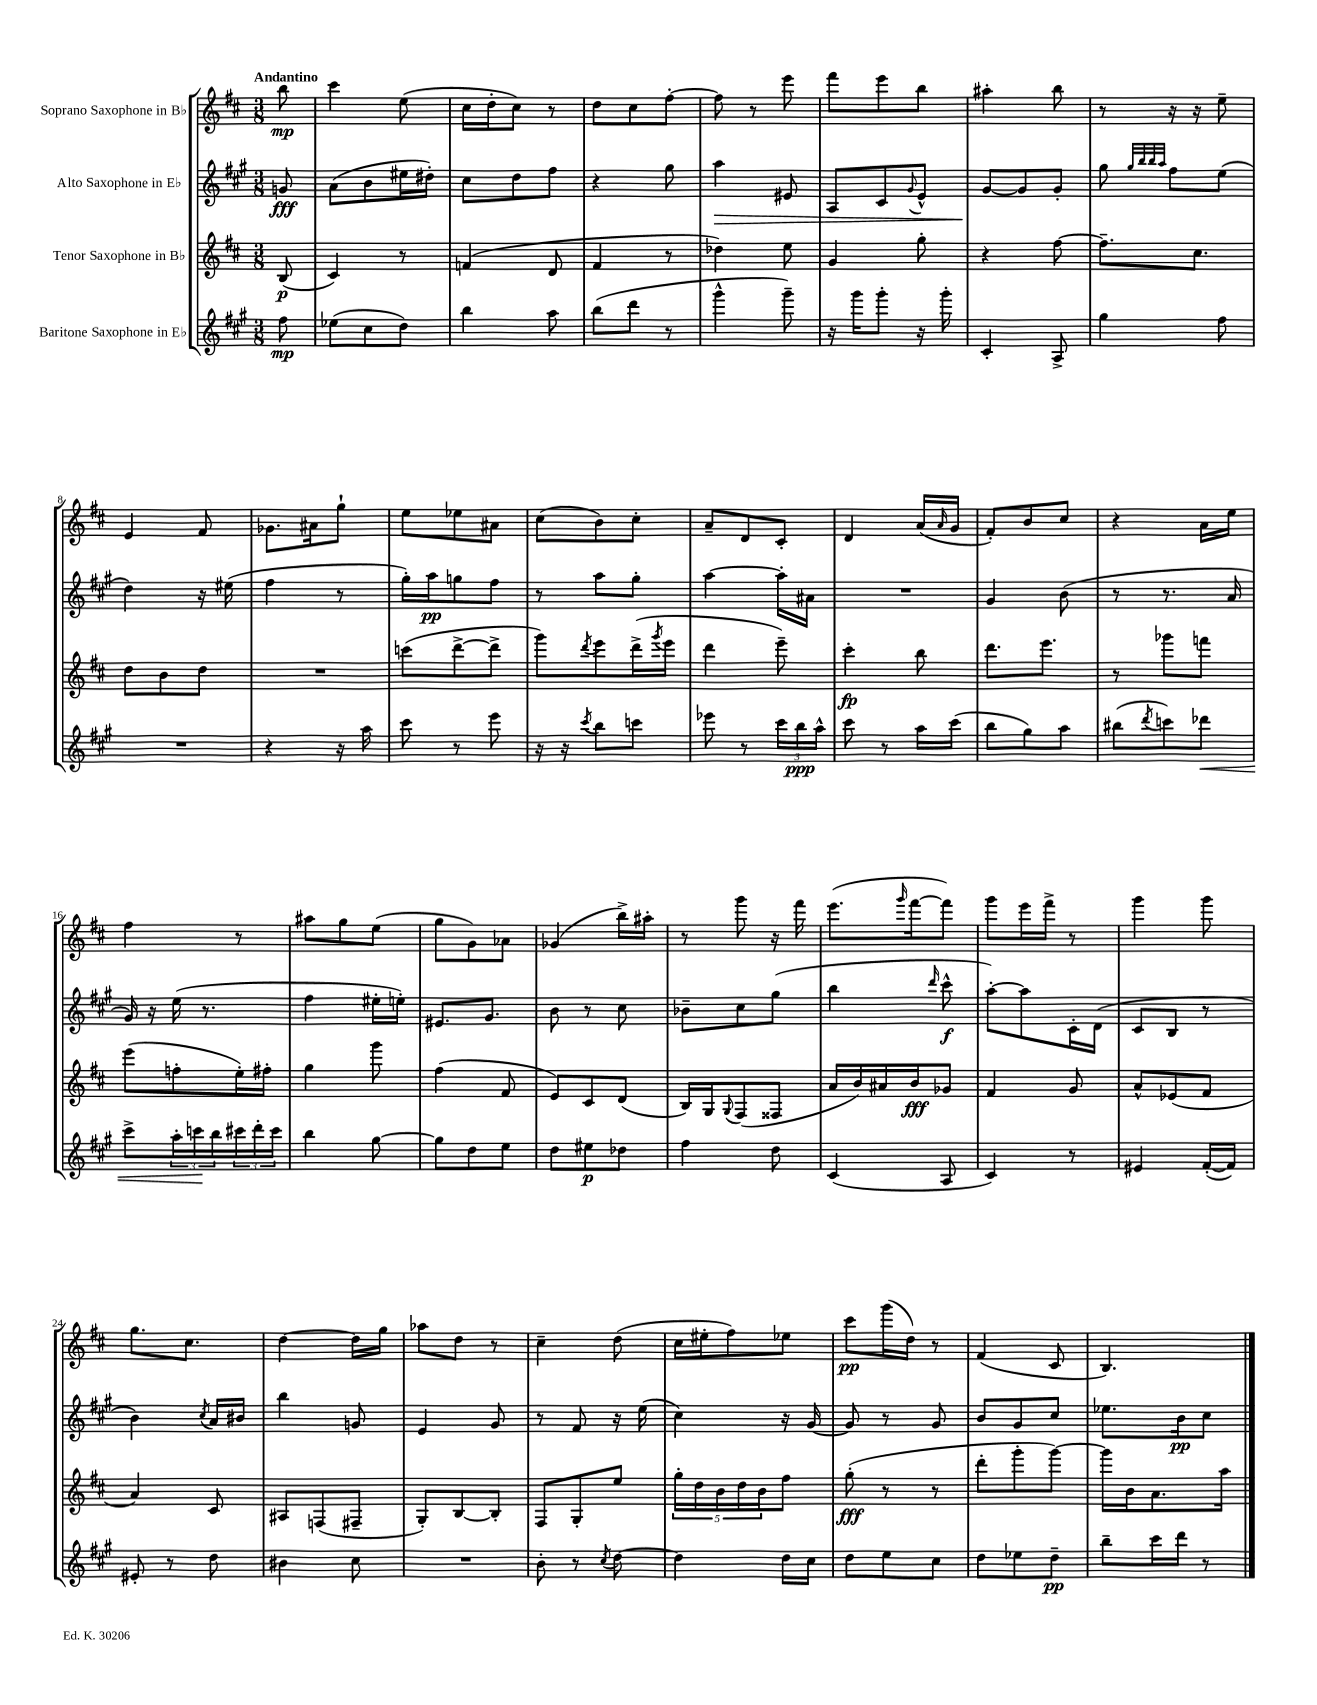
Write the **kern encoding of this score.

**kern	**dynam	**kern	**dynam	**kern	**dynam	**kern	**dynam
*part4	*part4	*part3	*part3	*part2	*part2	*part1	*part1
*staff4	*staff4	*staff3	*staff3	*staff2	*staff2	*staff1	*staff1
*I"Baritone Saxophone in E♭	*	*I"Tenor Saxophone in B♭	*	*I"Alto Saxophone in E♭	*	*I"Soprano Saxophone in B♭	*
*clefG2	*	*clefG2	*	*clefG2	*	*clefG2	*
*k[f#c#g#]	*	*k[f#c#]	*	*k[f#c#g#]	*	*k[f#c#]	*
*M3/8	*	*M3/8	*	*M3/8	*	*M3/8	*
=	=	=	=	=	=	=	=
!	!	!	!	!	!	!LO:TX:a:B:t=Andantino	!
8ff#\	mp	(8B/	p	8gn/	fff	8bb\	mp
=1	=1	=1	=1	=1	=1	=1	=1
(8ee-X\L	.	4c#/)	.	(8a\L	.	4ccc#\	.
8cc#\	.	.	.	8b\	.	.	.
8dd\J)	.	8r	.	16ee#X\L	.	(8ee\	.
.	.	.	.	16dd#X'\JJ)	.	.	.
=2	=2	=2	=2	=2	=2	=2	=2
4bb\	.	(4fn/	.	8cc#\L	.	16cc#\LL	.
.	.	.	.	.	.	16dd'\J	.
.	.	.	.	8dd\	.	8cc#\J)	.
8aa\	.	8d/	.	8ff#\J	.	8r	.
=3	=3	=3	=3	=3	=3	=3	=3
(8bb\L	.	4f#/	.	4r	.	8dd\L	.
8ddd\J	.	.	.	.	.	8cc#\	.
8r	.	8r	.	8gg#\	.	[8ff#'\J	.
=4	=4	=4	=4	=4	=4	=4	=4
!	!	!	!	!	!LO:HP:b	!	!
4ggg#^^\	.	4dd-X\)	.	4aa\	>	8ff#\]	.
.	.	.	.	.	.	8r	.
8ggg#~\)	.	8ee\	.	8e#X/	.	8eee\	.
=5	=5	=5	=5	=5	=5	=5	=5
16r	.	4g/	.	8A/L	.	8fff#\L	.
16ggg#\KL	.	.	.	.	.	.	.
8ggg#'\J	.	.	.	8c#/	.	8eee\	.
.	.	.	.	8qqg#/	.	.	.
16r	.	8gg'\	.	8e^^/J	.	8bb\J	.
16ggg#'\	.	.	.	.	.	.	.
=6	=6	=6	=6	=6	=6	=6	=6
4c#'/	.	4r	.	[8g#/L	.	4aa#X'\	.
.	.	.	.	8g#/]	]	.	.
8A^/	.	[8ff#\	.	8g#'/J	.	8bb\	.
=7	=7	=7	=7	=7	=7	=7	=7
4gg#\	.	8.ff#~\L]	.	8gg#\	.	8r	.
.	.	.	.	32qqgg#/LLL	.	.	.
.	.	.	.	32qqbb/	.	.	.
.	.	.	.	32qqbb/	.	.	.
.	.	.	.	32qqaa/JJJ	.	.	.
.	.	.	.	8ff#\L	.	16r	.
.	.	8.cc#\J	.	.	.	16r	.
8ff#\	.	.	.	(8ee\J	.	8ee~\	.
!!LO:LB:g=z
=8	=8	=8	=8	=8	=8	=8	=8
4.r	.	8dd\L	.	4dd\)	.	4e/	.
.	.	8b\	.	.	.	.	.
.	.	8dd\J	.	16r	.	8f#/	.
.	.	.	.	(16ee#X\	.	.	.
=9	=9	=9	=9	=9	=9	=9	=9
4r	.	4.r	.	4ff#\	.	8.g-X\L	.
.	.	.	.	.	.	16a#X\k	.
16r	.	.	.	8r	.	8gg`\J	.
16aa\	.	.	.	.	.	.	.
=10	=10	=10	=10	=10	=10	=10	=10
8ccc#\	.	(8cccn\L	.	16gg#'\LL)	.	8ee\L	.
.	.	.	.	16aa\J	pp	.	.
8r	.	[8ddd^\	.	8ggn\	.	8ee-X\	.
8eee\	.	8ddd^\J]	.	8ff#\J	.	8a#X\J	.
=11	=11	=11	=11	=11	=11	=11	=11
16r	.	8ggg\L)	.	8r	.	(8cc#\L	.
16r	.	.	.	.	.	.	.
8qccc#/	.	8qddd/	.	.	.	.	.
8bb\L	.	8eee\	.	8aa\L	.	8b\)	.
8cccn\J	.	(16ddd^\L	.	8gg#'\J	.	8cc#'\J	.
.	.	8qggg/	.	.	.	.	.
.	.	16eee\JJ	.	.	.	.	.
=12	=12	=12	=12	=12	=12	=12	=12
8eee-X\	.	4ddd\	.	[4aa\	.	8a~/L	.
8r	.	.	.	.	.	8d/	.
24ccc#\LL	.	8eee~\)	.	16aa'\LL]	.	8c#'/J	.
24bb\	ppp	.	.	.	.	.	.
.	.	.	.	16a#X\JJ	.	.	.
24aa^^\JJ	.	.	.	.	.	.	.
=13	=13	=13	=13	=13	=13	=13	=13
8ccc#\	.	4ccc#'\	fp	4.r	.	4d/	.
8r	.	.	.	.	.	.	.
16aa\LL	.	8bb\	.	.	.	(16a/LL	.
.	.	.	.	.	.	16qqa/	.
(16ccc#\JJ	.	.	.	.	.	16g/JJ	.
=14	=14	=14	=14	=14	=14	=14	=14
8bb\L	.	8.ddd\L	.	4g#/	.	8f#'/L)	.
8gg#\)	.	.	.	.	.	8b/	.
.	.	8.eee\J	.	.	.	.	.
8aa\J	.	.	.	(8b\	.	8cc#/J	.
=15	=15	=15	=15	=15	=15	=15	=15
(8bb#X\L	.	8r	.	8r	.	4r	.
8qddd/	.	.	.	.	.	.	.
8cccn\)	.	8ggg-X\L	.	8.r	.	.	.
!	!LO:HP:b	!	!	!	!	!	!
8ddd-X\J	<	8fffn\J	.	.	.	16a\LL	.
.	.	.	.	16a/	.	16ee\JJ	.
!!LO:LB:g=z
=16	=16	=16	=16	=16	=16	=16	=16
8ccc#^\L	.	(8eee\L	.	16g#/)	.	4ff#\	.
.	.	.	.	16r	.	.	.
24aa'\L	.	8ffn'\	.	(16ee\	.	.	.
24cccn\	.	.	.	.	.	.	.
.	.	.	.	8.r	.	.	.
24bb\	[	.	.	.	.	.	.
24ccc#X\	.	16ee'\L)	.	.	.	8r	.
24ddd'\	.	.	.	.	.	.	.
.	.	16ff#X'\JJ	.	.	.	.	.
24ccc#\JJ	.	.	.	.	.	.	.
=17	=17	=17	=17	=17	=17	=17	=17
4bb\	.	4gg\	.	4ff#\	.	8aa#X\L	.
.	.	.	.	.	.	8gg\	.
[8gg#\	.	8ggg\	.	16ee#X'\LL	.	(8ee\J	.
.	.	.	.	16een'\JJ)	.	.	.
=18	=18	=18	=18	=18	=18	=18	=18
8gg#\L]	.	(4ff#\	.	8.e#X/L	.	8gg\L	.
8dd\	.	.	.	.	.	8g\)	.
.	.	.	.	8.g#/J	.	.	.
8ee\J	.	8f#/	.	.	.	8a-X\J	.
=19	=19	=19	=19	=19	=19	=19	=19
8dd\L	.	8e/L)	.	8b\	.	(4g-X/	.
8ee#X\	p	8c#/	.	8r	.	.	.
8dd-X\J	.	(8d/J	.	8cc#\	.	16bb^\LL)	.
.	.	.	.	.	.	16aa#X'\JJ	.
=20	=20	=20	=20	=20	=20	=20	=20
4ff#\	.	16B/LL)	.	8b-X~\L	.	8r	.
.	.	16G/J	.	.	.	.	.
.	.	8qqG/	.	.	.	.	.
.	.	(8F#/	.	8cc#\	.	8ggg\	.
8dd\	.	8F##X/J	.	(8gg#\J	.	16r	.
.	.	.	.	.	.	16fff#\	.
=21	=21	=21	=21	=21	=21	=21	=21
(4c#/	.	16a/LL	.	4bb\	.	(8.eee\L	.
.	.	16b/)	.	.	.	.	.
.	.	16a#X/	.	.	.	.	.
.	.	.	.	.	.	16qqggg/	.
.	.	16b/J	fff	.	.	[16fff#\k	.
.	.	.	.	16qqddd/	.	.	.
8A/	.	8g-X/J	.	8ccc#^^\	f	8fff#\J])	.
=22	=22	=22	=22	=22	=22	=22	=22
4c#/)	.	4f#/	.	[8aa'\L)	.	8ggg\L	.
.	.	.	.	8aa\]	.	16eee\L	.
.	.	.	.	.	.	16fff#^\JJ	.
8r	.	8g/	.	16c#'\L	.	8r	.
.	.	.	.	(16d\JJ	.	.	.
=23	=23	=23	=23	=23	=23	=23	=23
4e#X/	.	8a^^/L	.	8c#/L	.	4ggg\	.
.	.	(8e-X/	.	8B/J	.	.	.
([16f#'/LL	.	8f#/J	.	8r	.	8ggg\	.
16f#/JJ])	.	.	.	.	.	.	.
!!LO:LB:g=z
=24	=24	=24	=24	=24	=24	=24	=24
8e#X'/	.	4a/)	.	4b\)	.	8.gg\L	.
8r	.	.	.	.	.	.	.
.	.	.	.	.	.	8.cc#\J	.
.	.	.	.	8qcc#/	.	.	.
8dd\	.	8c#/	.	16a/LL	.	.	.
.	.	.	.	16b#X/JJ	.	.	.
=25	=25	=25	=25	=25	=25	=25	=25
4b#X\	.	8A#X/L	.	4bb\	.	[4dd\	.
.	.	(8Fn/	.	.	.	.	.
8cc#\	.	8F#X~/J	.	8gn/	.	16dd\LL]	.
.	.	.	.	.	.	16gg\JJ	.
=26	=26	=26	=26	=26	=26	=26	=26
4.r	.	8G'/L)	.	4e/	.	8aa-X\L	.
.	.	[8B/	.	.	.	8dd\J	.
.	.	8B'/J]	.	8g#/	.	8r	.
=27	=27	=27	=27	=27	=27	=27	=27
8b'\	.	8F#/L	.	8r	.	4cc#~\	.
8r	.	8G'/	.	8f#/	.	.	.
8qcc#/	.	.	.	.	.	.	.
[8dd\	.	8ee/J	.	16r	.	(8dd\	.
.	.	.	.	(16ee\	.	.	.
=28	=28	=28	=28	=28	=28	=28	=28
4dd\]	.	20gg'\LL	.	4cc#\)	.	16cc#\LL	.
.	.	20dd\	.	.	.	.	.
.	.	.	.	.	.	16ee#X'\J	.
.	.	20b\	.	.	.	.	.
.	.	.	.	.	.	8ff#\)	.
.	.	20dd\	.	.	.	.	.
.	.	20b\J	.	.	.	.	.
16dd\LL	.	8ff#\J	.	16r	.	8ee-X\J	.
16cc#\JJ	.	.	.	[16g#/	.	.	.
=29	=29	=29	=29	=29	=29	=29	=29
8dd\L	.	(8gg'\	fff	8g#/]	.	8ccc#\L	pp
8ee\	.	8r	.	8r	.	(16ggg\L	.
.	.	.	.	.	.	16dd\JJ)	.
8cc#\J	.	8r	.	8g#/	.	8r	.
=30	=30	=30	=30	=30	=30	=30	=30
8dd\L	.	8ddd'\L	.	8b/L	.	(4f#/	.
8ee-X\	.	8ggg'\	.	8g#/	.	.	.
8dd~\J	pp	[8ggg\J)	.	8cc#/J	.	8c#/	.
=31	=31	=31	=31	=31	=31	=31	=31
8bb~\L	.	16ggg\LL]	.	8.ee-X\L	.	4.B/)	.
.	.	16b\J	.	.	.	.	.
16ccc#\L	.	8.a\	.	.	.	.	.
16ddd\JJ	.	.	.	16b\k	pp	.	.
8r	.	.	.	8cc#\J	.	.	.
.	.	16aa\Jk	.	.	.	.	.
==	==	==	==	==	==	==	==
*-	*-	*-	*-	*-	*-	*-	*-
